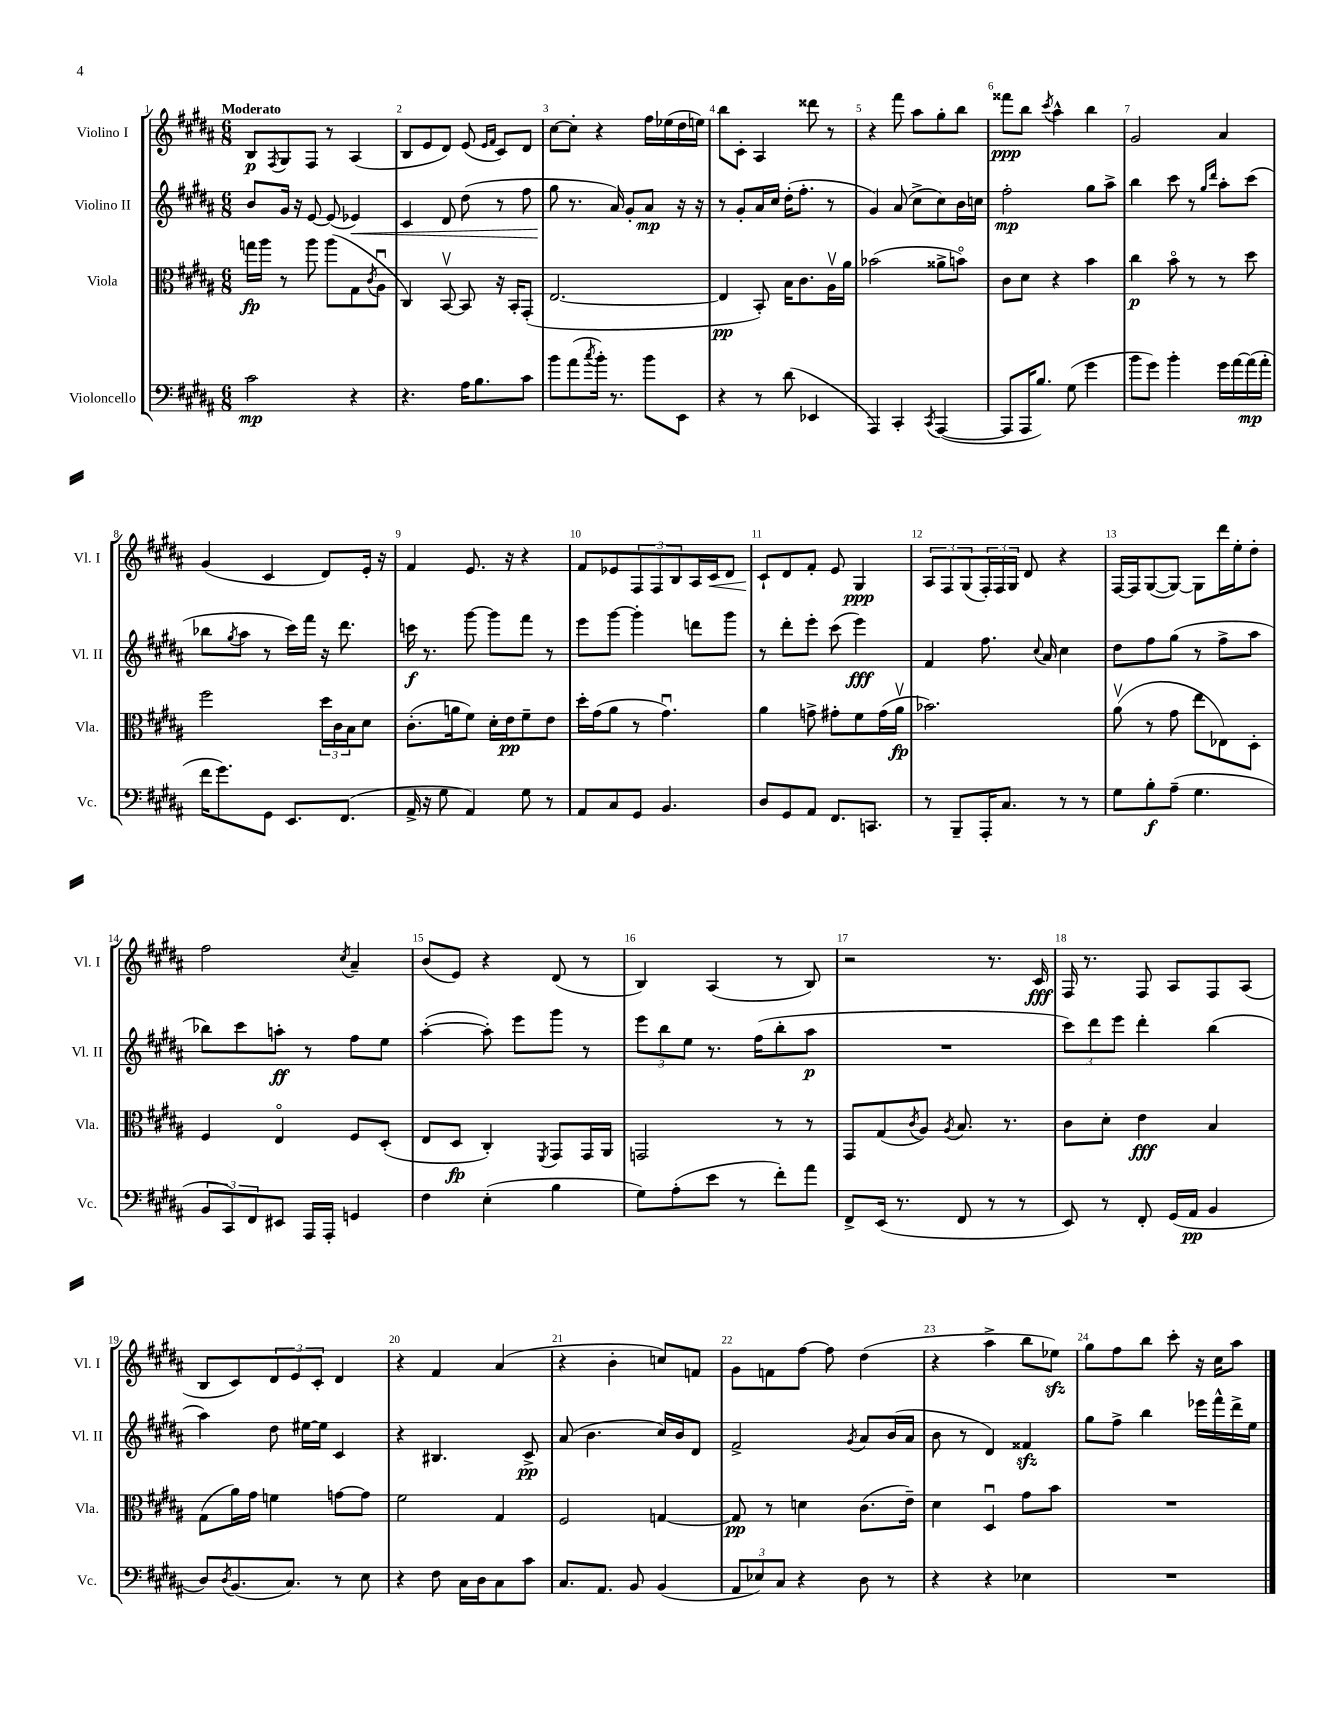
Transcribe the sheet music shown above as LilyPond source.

<<
\new StaffGroup <<
\new Staff = "s0" \with { instrumentName = "Violino I" shortInstrumentName = "Vl. I" } {
    \clef treble \key b \major \numericTimeSignature \time 6/8 \tempo "Moderato"
    b8\p \acciaccatura { fis8 } gis8 fis8 r8 ais4( |
    b8 e'8 dis'8) e'8( \grace { e'16 fis'16 } cis'8) dis'8 |
    cis''8~ cis''8-. r4 fis''16 ees''16( dis''16 e''16) |
    b''8 cis'8-. ais4 disis'''8 r8 |
    r4 fis'''8 ais''8 gis''8-. b''8 |
    fisis'''8\ppp b''8 \acciaccatura { cis'''8 } ais''4-^ b''4 |
    gis'2 ais'4 |
    gis'4( cis'4 dis'8) e'16-. r16 |
    fis'4 e'8. r16 r4 |
    fis'8 ees'8 \tuplet 3/2 { fis8 fis8 b8 } ais16 cis'16\< dis'8 |
    cis'8-!\! dis'8 fis'8-. e'8 gis4\ppp |
    \tuplet 3/2 { ais8 fis8 gis8( } \tuplet 3/2 { fis16-.) fis16 gis16 } dis'8 r4 |
    fis16~ fis16 gis8~( gis8~) gis8 dis'''16 e''16-. dis''8-. |
    fis''2 \acciaccatura { cis''8 } ais'4-- |
    b'8( e'8) r4 dis'8( r8 |
    b4) ais4( r8 b8) |
    r2 r8. cis'16\fff |
    fis16 r8. fis8 ais8 fis8 ais8( |
    b8 cis'8) \tuplet 3/2 { dis'8 e'8 cis'8-. } dis'4 |
    r4 fis'4 ais'4( |
    r4 b'4-. c''8) f'8 |
    gis'8 f'8 fis''8~ fis''8 dis''4( |
    r4 ais''4-> b''8 ees''8\sfz) |
    gis''8 fis''8 b''8 cis'''8-. r16 cis''16 ais''8 \bar "|." |
}
\new Staff = "s1" \with { instrumentName = "Violino II" shortInstrumentName = "Vl. II" } {
    \clef treble \key b \major \numericTimeSignature \time 6/8
    b'8 gis'16 r16 e'8~ e'8( ees'4\<) |
    cis'4 dis'8 dis''8( r8 fis''8 |
    gis''8\! r8. ais'16) gis'8-. ais'8\mp r16 r16 |
    r8 gis'8-. ais'16 cis''16 dis''16-.( fis''8.-. r8 |
    gis'4) ais'8( cis''8-> cis''8) b'16 c''16 |
    fis''2-.\mp gis''8 ais''8-> |
    b''4 cis'''8 r8 \grace { gis''16 dis'''16 } ais''8-. cis'''8( |
    bes''8 \acciaccatura { gis''8 } ais''8 r8 cis'''16) fis'''16 r16 dis'''8. |
    c'''16\f r8. gis'''8~ gis'''8 fis'''8 r8 |
    e'''8 gis'''8~ gis'''4-. d'''8 gis'''8 |
    r8 dis'''8-. e'''8-. cis'''8( e'''4\fff) |
    fis'4 fis''8. \appoggiatura { cis''8 } ais'16 cis''4 |
    dis''8 fis''8 gis''8( r8 fis''8-> ais''8 |
    bes''8) cis'''8 a''8-.\ff r8 fis''8 e''8 |
    ais''4~-.( ais''8-.) e'''8 gis'''8 r8 |
    \tuplet 3/2 { e'''8 b''8 e''8 } r8. fis''16( b''8-. ais''8\p |
    R2. |
    \tuplet 3/2 { cis'''8) dis'''8 e'''8 } dis'''4-. b''4( |
    ais''4) dis''8 eis''16~ eis''16 cis'4 |
    r4 bis4. cis'8->\pp |
    ais'8( b'4. cis''16) b'16 dis'8 |
    fis'2-> \acciaccatura { gis'8 } ais'8 b'16( ais'16 |
    b'8 r8 dis'4) fisis'4\sfz |
    gis''8 fis''8-> b''4 ees'''16 fis'''16-^ dis'''16-> e''16 \bar "|." |
}
\new Staff = "s2" \with { instrumentName = "Viola" shortInstrumentName = "Vla." } {
    \clef alto \key b \major \numericTimeSignature \time 6/8
    g''16\fp ais''16 r8 ais''8 ais''8( gis8 \acciaccatura { cis'8 } ais8\downbow |
    cis4) b,8~\upbow b,8 r16 b,16-. gis,8-.( |
    e2.~ |
    e4\pp b,8-.) b16 cis'8. ais16\upbow ais'16 |
    bes'2( aisis'8-> b'8\flageolet) |
    cis'8 dis'8 r4 b'4 |
    cis''4\p b'8\flageolet r8 r8 dis''8 |
    fis''2 \tuplet 3/2 { dis''16 cis'16 b16 } dis'8 |
    cis'8.-.( a'16 fis'8) dis'16-. e'16\pp fis'8-- e'8 |
    dis''16-. gis'16( ais'8 r8 gis'4.\downbow) |
    ais'4 g'8-> gis'8-. fis'8 gis'16( ais'16\upbow\fp |
    bes'2.) |
    ais'8\upbow( r8 gis'8 e''8 ees8) dis8-. |
    fis4 e4\flageolet fis8 dis8-.( |
    e8 dis8\fp cis4-.) \acciaccatura { fis,8 } gis,8 gis,16 ais,16 |
    g,2 r8 r8 |
    gis,8 gis8( \acciaccatura { cis'8 } ais8) \acciaccatura { ais8 } b8. r8. |
    cis'8 dis'8-. e'4\fff b4 |
    gis8( ais'16) gis'16 f'4 g'8~ g'8 |
    fis'2 gis4 |
    fis2 g4~ |
    g8\pp r8 d'4 cis'8.( e'16--) |
    dis'4 dis4\downbow gis'8 b'8 |
    R2. \bar "|." |
}
\new Staff = "s3" \with { instrumentName = "Violoncello" shortInstrumentName = "Vc." } {
    \clef bass \key b \major \numericTimeSignature \time 6/8
    cis'2\mp r4 |
    r4. ais16 b8. cis'8 |
    b'8 ais'8( \acciaccatura { cis''8 } b'16-.) r8. b'8 e,8 |
    r4 r8 dis'8( ees,4 |
    ais,,4) cis,4-. \acciaccatura { cis,8 } ais,,4~( |
    ais,,8 ais,,16 b8.) gis8( gis'4 |
    b'8 gis'8) b'4-. gis'16 ais'16~ ais'16\mp( ais'16-. |
    fis'16 gis'8.) gis,8 e,8. fis,8.( |
    ais,16-> r16 gis8 ais,4) gis8 r8 |
    ais,8 cis8 gis,8 b,4. |
    dis8 gis,8 ais,8 fis,8. c,8. |
    r8 b,,8-- ais,,16-. cis8. r8 r8 |
    gis8 b8-.\f ais8--( gis4. |
    \tuplet 3/2 { b,8 cis,8) fis,8 } eis,8 ais,,16 ais,,16-. g,4 |
    fis4 e4-.( b4 |
    gis8) ais8-.( e'8 r8 fis'8-.) ais'8 |
    fis,8-> e,16( r8. fis,8 r8 r8 |
    e,8) r8 fis,8-. gis,16( ais,16\pp b,4 |
    dis8) \acciaccatura { dis8 } b,8.( cis8.) r8 e8 |
    r4 fis8 cis16 dis16 cis8 cis'8 |
    cis8. ais,8. b,8 b,4( |
    \tuplet 3/2 { ais,8 ees8) cis8 } r4 dis8 r8 |
    r4 r4 ees4 |
    R2. \bar "|." |
}
>>
>>
\layout { \context { \Score \override BarNumber.break-visibility = ##(#f #t #t) barNumberVisibility = #all-bar-numbers-visible } }
